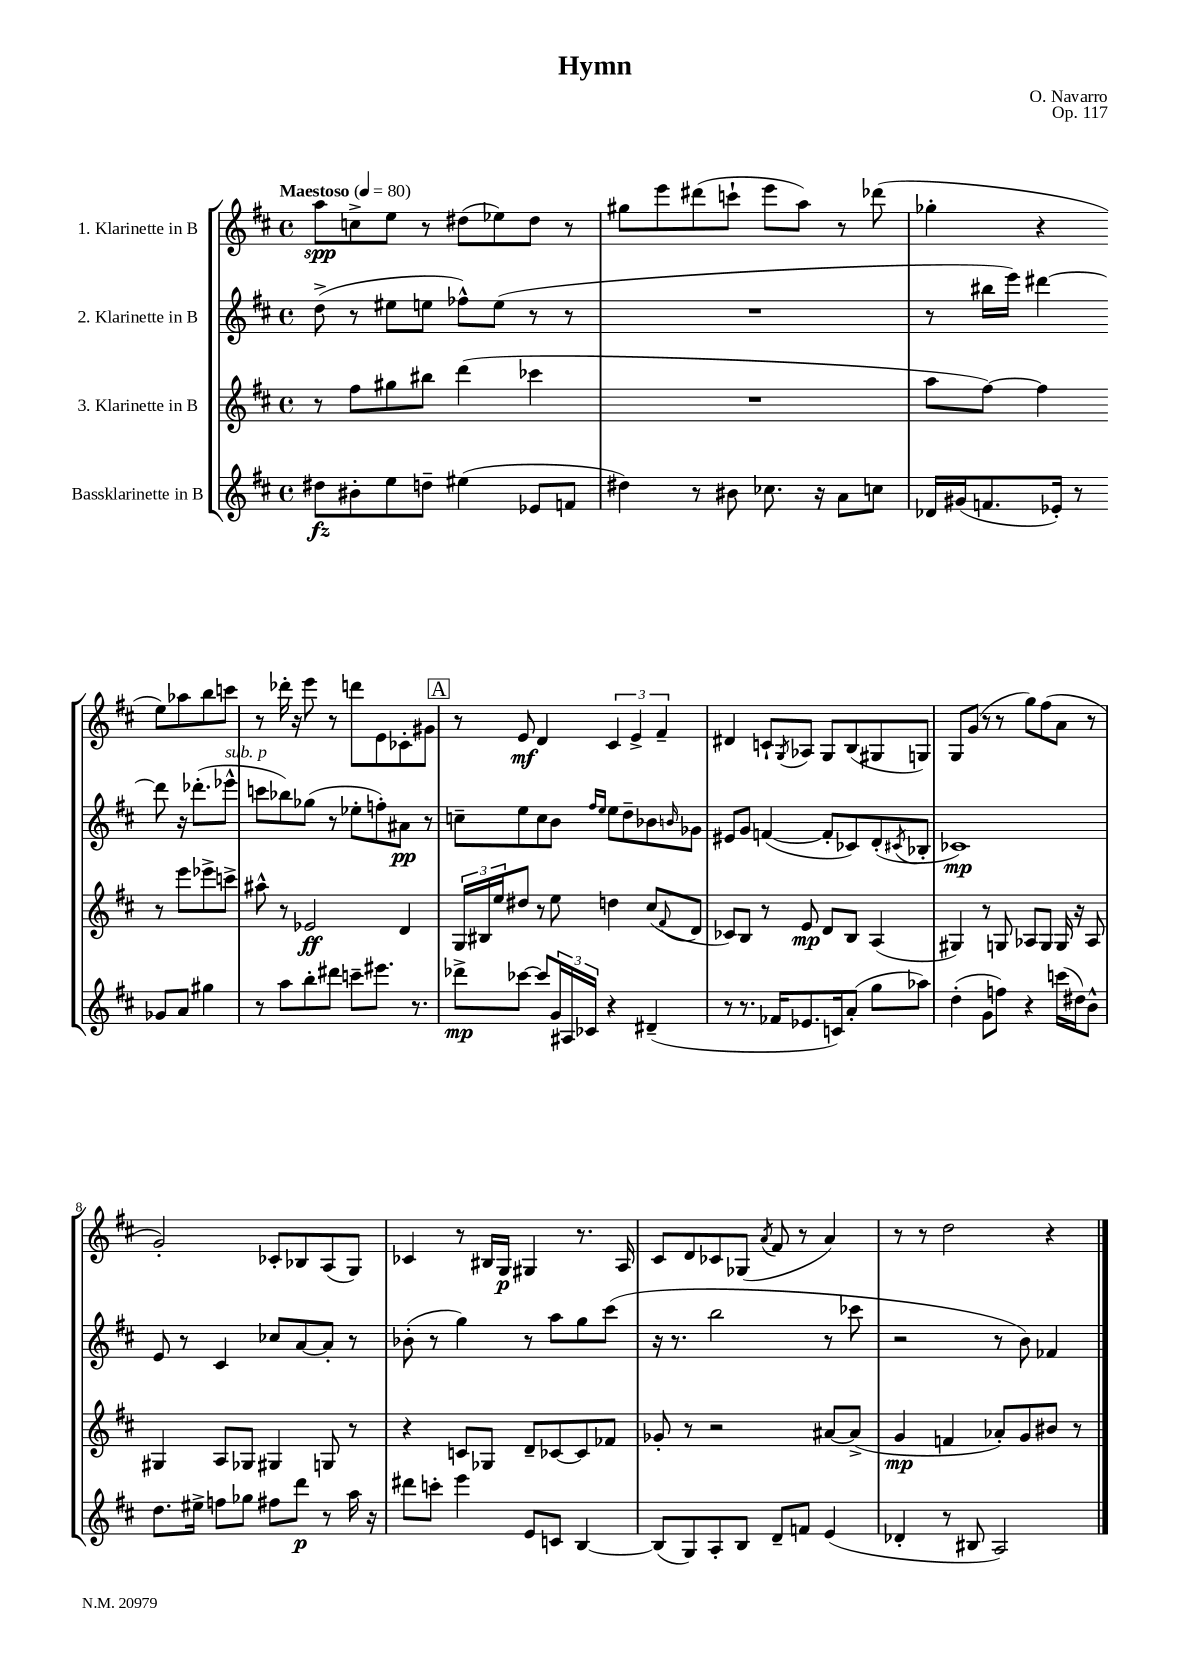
\header { title = "Hymn" composer = "O. Navarro" opus = "Op. 117" }
<<
\new StaffGroup <<
\new Staff = "s0" \with { instrumentName = "1. Klarinette in B" } {
    \clef treble \key d \major \defaultTimeSignature \time 4/4 \tempo "Maestoso" 4 = 80
    a''8\spp c''8-> e''8 r8 dis''8( ees''8) dis''8 r8 |
    gis''8 e'''8 dis'''8( c'''8-! e'''8 a''8) r8 des'''8( |
    ges''4-. r4 e''8) aes''8 b''8 c'''8 |
    r8 des'''16-. r16 e'''8 r8 d'''8 e'8 ces'8-. gis'8 |
    \mark \markup { \box "A" } r8 e'8\mf d'4 \tuplet 3/2 { cis'4 e'4-> fis'4-- } |
    dis'4 c'8-! \acciaccatura { g8 } aes8 g8 b8( gis8 g8) |
    g8 g'8( r8 r8 g''8) fis''8( a'8 r8 |
    g'2-.) ces'8-. bes8 a8( g8) |
    ces'4 r8 bis16 g16\p gis4 r8. a16 |
    cis'8 d'8 ces'8 ges8( \acciaccatura { a'8 } fis'8 r8 a'4) |
    r8 r8 d''2 r4 \bar "|." |
}
\new Staff = "s1" \with { instrumentName = "2. Klarinette in B" } {
    \clef treble \key d \major \defaultTimeSignature \time 4/4
    d''8->( r8 eis''8 e''8 fes''8-^) e''8( r8 r8 |
    R1 |
    r8 bis''16 e'''16) dis'''4~ dis'''8 r16 des'''8.-.( ees'''8-^^\markup { \italic "sub. p" } |
    c'''8 bes''8) ges''8( r8 ees''8-. f''8-.) ais'8\pp r8 |
    \mark \markup { \box "A" } c''8-- e''8 c''8 b'8 \grace { fis''16 e''16 } e''8 d''8-- bes'8 \grace { b'16 } ges'8 |
    eis'8 g'8 f'4~( f'8-. ces'8) d'8-.( \acciaccatura { cis'8 } bes8-. |
    ces'1\mp) |
    e'8 r8 cis'4 ces''8 a'8~ a'8-. r8 |
    bes'8-.( r8 g''4) r8 a''8 g''8 cis'''8( |
    r16 r8. b''2 r8 ces'''8 |
    r2 r8 b'8) fes'4 \bar "|." |
}
\new Staff = "s2" \with { instrumentName = "3. Klarinette in B" } {
    \clef treble \key d \major \defaultTimeSignature \time 4/4
    r8 fis''8 gis''8 bis''8 d'''4( ces'''4 |
    R1 |
    a''8 fis''8~) fis''4 r8 e'''8 ees'''8-> c'''8-> |
    ais''8-^ r8 ees'2\ff d'4 |
    \mark \markup { \box "A" } \tuplet 3/2 { g16 bis16 e''16 } dis''8 r8 e''8 d''4 cis''8( \appoggiatura { fis'8 } d'8 |
    ces'8) b8 r8 e'8\mp d'8 b8 a4( |
    gis4) r8 g8 aes8 g8 g16 r16 aes8 |
    gis4 a8 ges8 gis4 g8 r8 |
    r4 c'8 ges8 d'8-- ces'8~ ces'8 fes'8 |
    ges'8-. r8 r2 ais'8~ ais'8->( |
    g'4\mp f'4 aes'8-.) g'8 bis'8 r8 \bar "|." |
}
\new Staff = "s3" \with { instrumentName = "Bassklarinette in B" } {
    \clef treble \key d \major \defaultTimeSignature \time 4/4
    dis''8\fz bis'8-. e''8 d''8-- eis''4( ees'8 f'8 |
    dis''4) r8 bis'8 ces''8. r16 a'8 c''8 |
    des'16 gis'16( f'8. ees'16-.) r8 ges'8 a'8 gis''4 |
    r8 a''8 b''8-. dis'''8 c'''8-- eis'''8. r8. |
    \mark \markup { \box "A" } des'''8->\mp ces'''8~ ces'''8 \tuplet 3/2 { g'16 ais16 ces'16 } r4 dis'4--( |
    r8 r8. fes'16 ees'8. c'16) a'8-.( g''8 aes''8) |
    d''4-.( g'8 f''8) r4 c'''16( dis''16) b'8-^ |
    d''8. eis''16-> f''8 ges''8 fis''8 d'''8\p r8 a''16 r16 |
    dis'''8 c'''8-. e'''4 e'8 c'8 b4~ |
    b8( g8) a8-. b8 d'8-- f'8 e'4( |
    des'4-. r8 bis8 a2) \bar "|." |
}
>>
>>
